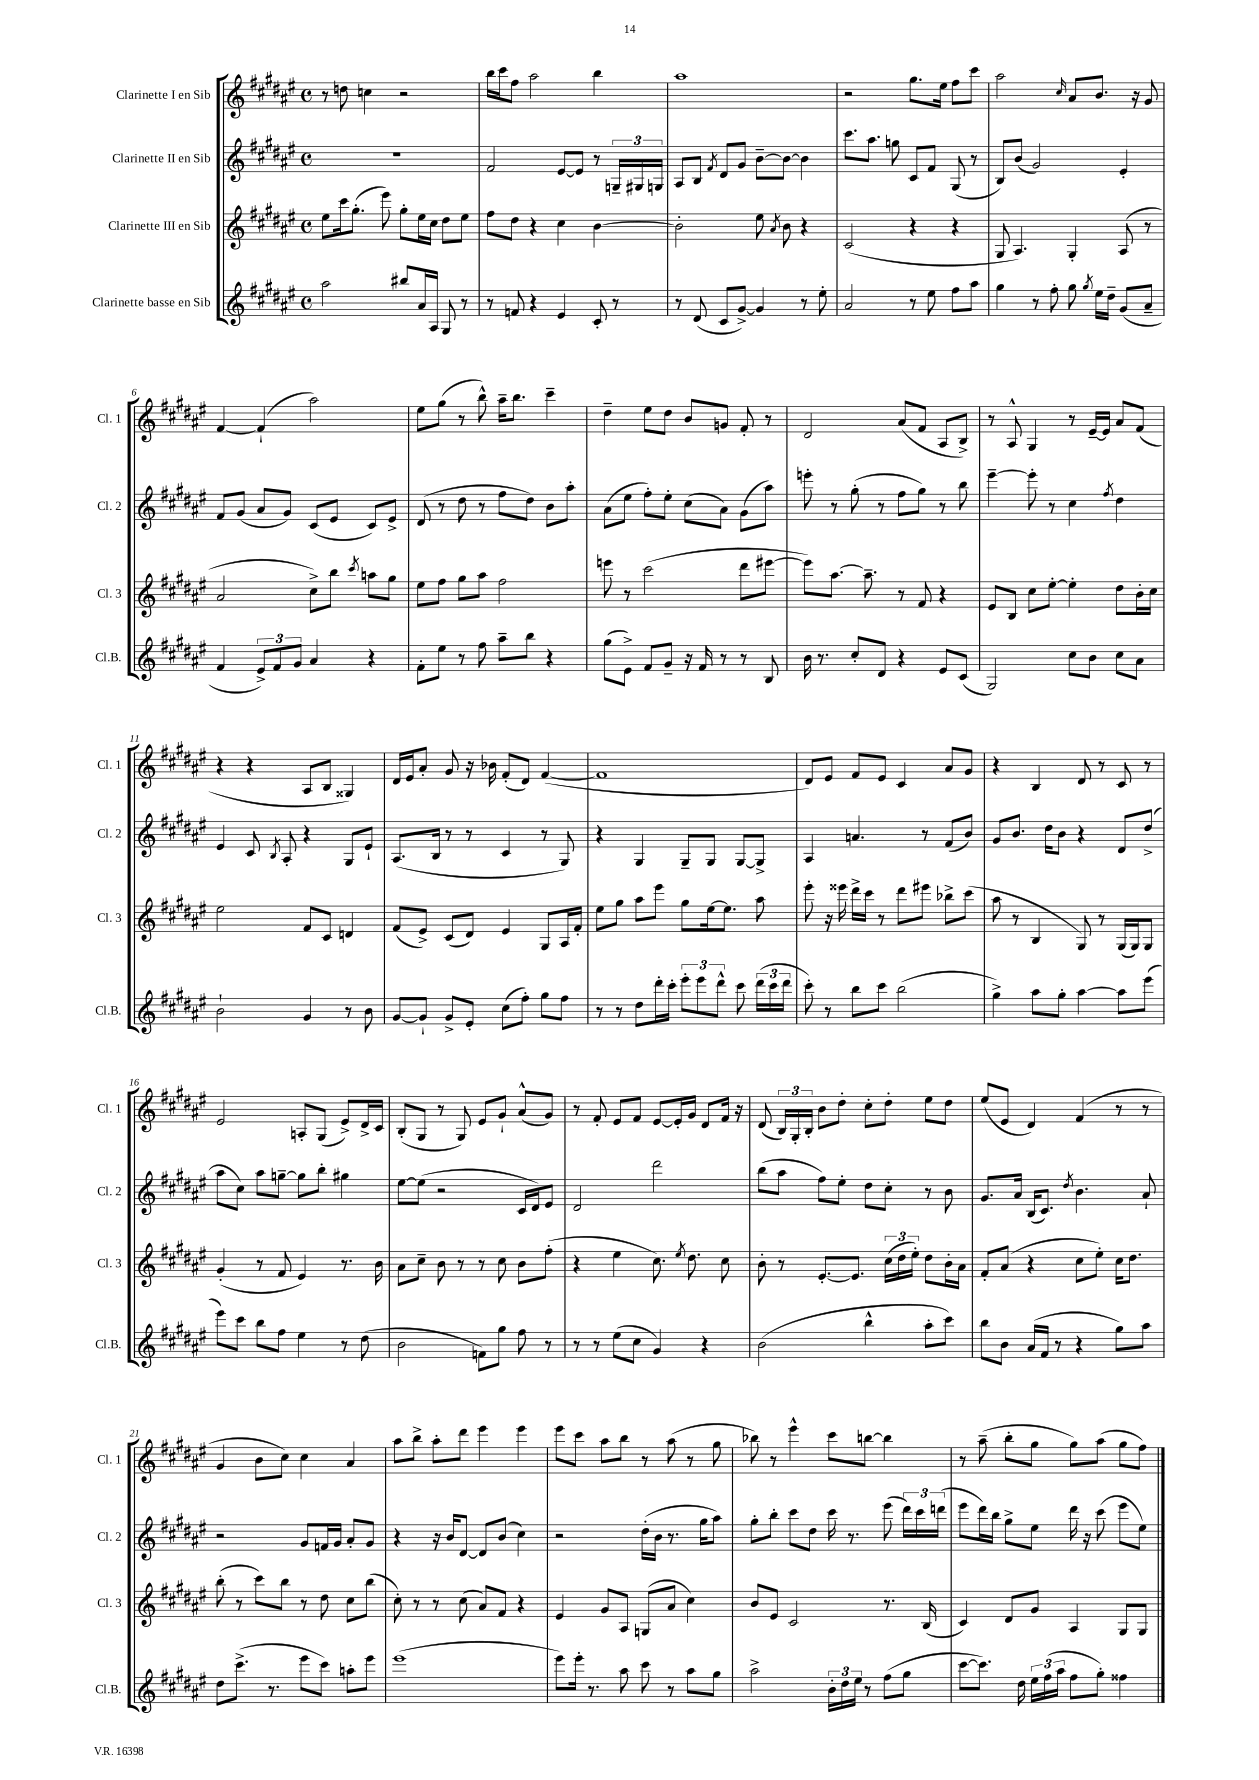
<<
\new StaffGroup <<
\new Staff = "s0" \with { instrumentName = "Clarinette I en Sib" shortInstrumentName = "Cl. 1" } {
    \clef treble \key fis \major \defaultTimeSignature \time 4/4
    \autoBeamOff r8 d''8 c''4 r2 |
    b''16[ cis'''16 fis''8] ais''2 b''4 |
    ais''1 |
    r2 gis''8.[ eis''16] fis''8[ cis'''8] |
    ais''2 \grace { cis''16 } ais'8[ b'8.] r16 gis'8 |
    fis'4~ fis'4-!( ais''2) |
    eis''8[ gis''8]( r8 b''8-^) ais''16[-- b''8.] cis'''4-- |
    dis''4-- eis''8[ dis''8] b'8[ g'8] fis'8-. r8 |
    dis'2 ais'8[( fis'8] ais8[ b8]->) |
    r8 ais8-^ gis4 r8 eis'16[~-- eis'16] ais'8[ fis'8]( |
    r4 r4 ais8[ b8] gisis4) |
    dis'16[ eis'16 ais'8]-. gis'8 r16 bes'16 fis'8[-.( dis'8]) fis'4~( |
    fis'1 |
    dis'8[) eis'8] fis'8[ eis'8] cis'4 ais'8[ gis'8] |
    r4 b4 dis'8 r8 cis'8 r8 |
    eis'2 a8[-. gis8]( eis'8[->) dis'16-> cis'16] |
    b8[-.( gis8] r8 gis8) eis'8[ gis'8]-! ais'8[-^( gis'8]) |
    r8 fis'8-. eis'8[ fis'8] eis'8[~ eis'16-. gis'16] dis'8[ fis'16] r16 |
    dis'8( \tuplet 3/2 { b16[) gis16-. b16]-. } b'8[ dis''8]-. cis''8[-. dis''8]-. eis''8[ dis''8] |
    eis''8[( eis'8] dis'4) fis'4( r8 r8 |
    gis'4 b'8[ cis''8]) cis''4 ais'4 |
    ais''8[ b''8]-> ais''8[-. dis'''8] eis'''4 eis'''4 |
    eis'''8[ cis'''8] ais''8[ b''8] r8 ais''8( r8 gis''8 |
    bes''8) r8 eis'''4-^ cis'''8[ b''8]~ b''4 |
    r8 ais''8--( b''8[-. gis''8] gis''8[) ais''8]( gis''8[ fis''8]) \bar "|." |
}
\new Staff = "s1" \with { instrumentName = "Clarinette II en Sib" shortInstrumentName = "Cl. 2" } {
    \clef treble \key fis \major \defaultTimeSignature \time 4/4
    \autoBeamOff r1 |
    fis'2 eis'8[~ eis'8] r8 \tuplet 3/2 { g16[-- gis16 g16] } |
    ais8[ b8] \acciaccatura { fis'8 } dis'8[ gis'8] b'8[~-- b'8]~ b'4 |
    cis'''8.[ ais''8.] g''8 cis'8[ fis'8] gis8( r8 |
    b8[) b'8]( gis'2) eis'4-. |
    fis'8[ gis'8]( ais'8[ gis'8]) cis'8[( eis'8] cis'8[) eis'8]-> |
    dis'8( r8 dis''8 r8 fis''8[ dis''8]) b'8[ ais''8]-. |
    ais'8[( eis''8] fis''8[-.) eis''8]-. cis''8[( ais'8]) gis'8[( ais''8]) |
    e'''8-. r8 gis''8-.( r8 fis''8[ gis''8]) r8 b''8 |
    eis'''4~-- eis'''8-. r8 cis''4 \acciaccatura { fis''8 } dis''4 |
    eis'4 cis'8 \acciaccatura { b8 } ais8-. r4 gis8[ eis'8]-! |
    ais8.[( b16] r8 r8 cis'4 r8 gis8) |
    r4 gis4 gis8[-- gis8] gis8[~ gis8]-> |
    ais4 a'4. r8 fis'8[( b'8]) |
    gis'8[ b'8.] dis''16[ b'8] r4 dis'8[ dis''8]->( |
    ais''8[ cis''8]) ais''8[ g''8]~-- g''8[ b''8]-. gis''4 |
    eis''8[~ eis''8]( r2 cis'16[ dis'16) eis'8] |
    dis'2 dis'''2 |
    b''8[( ais''8] fis''8[) eis''8]-. dis''8[ cis''8]-. r8 b'8 |
    gis'8.[ ais'16] b16[( cis'8.]) \acciaccatura { dis''8 } b'4. ais'8-! |
    r2 gis'8[ f'16 gis'16] ais'8[-. gis'8] |
    r4 r16 b'16[ dis'8]~ dis'8[ b'8]( cis''4) |
    r2 dis''16[-.( b'16] r8. gis''16[ ais''8]) |
    gis''8[-. b''8]-. cis'''8[ dis''8] cis'''16 r8. eis'''8( \tuplet 3/2 { dis'''16[) cis'''16 d'''16]( } |
    eis'''8[ dis'''16) b''16] gis''8[-> eis''8] dis'''16 r16 cis'''8( eis'''8[ eis''8]) \bar "|." |
}
\new Staff = "s2" \with { instrumentName = "Clarinette III en Sib" shortInstrumentName = "Cl. 3" } {
    \clef treble \key fis \major \defaultTimeSignature \time 4/4
    \autoBeamOff eis''8[ cis'''16 gis''8.]-.( eis'''8) gis''8[-. eis''16 cis''16] dis''8[ eis''8] |
    fis''8[ dis''8] r4 cis''4 b'4~ |
    b'2-. eis''8 \acciaccatura { ais'8 } b'8 r4 |
    cis'2( r4 r4 |
    gis8 ais4.) gis4-. ais8( r8 |
    ais'2 cis''8[->) b''8] \acciaccatura { cis'''8 } a''8[ gis''8] |
    eis''8[ fis''8] gis''8[ ais''8] fis''2 |
    e'''8 r8 cis'''2( dis'''8[ eis'''8]~ |
    eis'''8[) ais''8.]~ ais''8.-- r8 fis'8 r4 |
    eis'8[ b8] cis''8[ eis''8]~-. eis''4-. dis''8[ b'16-. cis''16] |
    eis''2 fis'8[ cis'8] d'4 |
    fis'8[( eis'8]->) cis'8[( dis'8]) eis'4 gis8[ ais16 fis'16]-. |
    eis''8[ gis''8] ais''8[ eis'''8] gis''8[ eis''16~ eis''8.] ais''8 |
    eis'''8-. r16 eisis'''16 dis'''16[-> cis'''16] r8 dis'''8[ eis'''8] bes''8[-> cis'''8]( |
    ais''8 r8 b4 gis8) r8 gis16[( gis16) gis8] |
    gis'4-.( r8 fis'8 eis'4) r8. b'16 |
    ais'8[ cis''8]-- b'8 r8 r8 cis''8 b'8[ fis''8]-.( |
    r4 eis''4 cis''8.) \acciaccatura { eis''8 } dis''8. cis''8 |
    b'8-. r8 eis'8.[~-. eis'8.] \tuplet 3/2 { cis''16[( dis''16 eis''16]-.) } dis''8[ b'16-. ais'16] |
    fis'8[-. ais'8]( r4 cis''8[ eis''8]-.) cis''16[ dis''8.] |
    b''8-.( r8 cis'''8[) b''8] r8 dis''8 cis''8[ b''8]( |
    cis''8-.) r8 r8 cis''8( ais'8[) fis'8] r4 |
    eis'4 gis'8[ ais8] g8[( ais'8] cis''4) |
    b'8[ eis'8] cis'2 r8. b16( |
    cis'4) dis'8[ gis'8] ais4 gis8[ gis8] \bar "|." |
}
\new Staff = "s3" \with { instrumentName = "Clarinette basse en Sib" shortInstrumentName = "Cl.B." } {
    \clef treble \key fis \major \defaultTimeSignature \time 4/4
    \autoBeamOff ais''2 bis''8[ ais'16 ais16] gis8 r8 |
    r8 f'8 r4 eis'4 cis'8-. r8 |
    r8 dis'8( cis'8[ gis'8]~->) gis'4 r8 eis''8-. |
    ais'2 r8 eis''8 fis''8[ ais''8] |
    gis''4 r8 fis''8-. gis''8 \acciaccatura { gis''8 } eis''16[ dis''16]-- gis'8[( ais'8]-- |
    fis'4 \tuplet 3/2 { eis'8[->) fis'8 gis'8] } ais'4 r4 |
    fis'8[-. eis''8] r8 fis''8 ais''8[-- b''8] r4 |
    gis''8[( eis'8]->) fis'8[ gis'8]-- r16 fis'16 r8 r8 b8 |
    b'16 r8. cis''8[-. dis'8] r4 eis'8[ cis'8]( |
    gis2) cis''8[ b'8] cis''8[ ais'8] |
    b'2-! gis'4 r8 b'8 |
    gis'8[~ gis'8]-! gis'8[-> eis'8]-. cis''8[( fis''8]-.) gis''8[ fis''8] |
    r8 r8 dis''8[ dis'''16-. cis'''16]-. \tuplet 3/2 { eis'''8[-. eis'''8 dis'''8]-^ } cis'''8 \tuplet 3/2 { dis'''16[( cis'''16 dis'''16] } |
    cis'''8-.) r8 b''8[ cis'''8] b''2( |
    gis''4->) ais''8[ gis''8]-. ais''4~ ais''8[ eis'''8]( |
    eis'''8[) cis'''8] b''8[ fis''8] eis''4 r8 dis''8( |
    b'2 f'8[) gis''8] fis''8 r8 |
    r8 r8 eis''8[( cis''8] gis'4) r4 |
    b'2( b''4-^ ais''8[-. cis'''8]) |
    b''8[ b'8] ais'16[( fis'16] r8 r4 gis''8[) ais''8] |
    dis''8[ cis'''8.]->( r8. eis'''8[ cis'''8]) a''8[-. eis'''8] |
    eis'''1( |
    eis'''8[) eis'''16]-. r8. ais''8 cis'''8 r8 ais''8[ gis''8] |
    ais''2-> \tuplet 3/2 { b'16[-. dis''16 eis''16] } r8 fis''8[( gis''8] |
    cis'''8[~ cis'''8.]) dis''16 \tuplet 3/2 { eis''16[ fis''16( ais''16] } fis''8[ gis''8]-.) fisis''4 \bar "|." |
}
>>
>>
